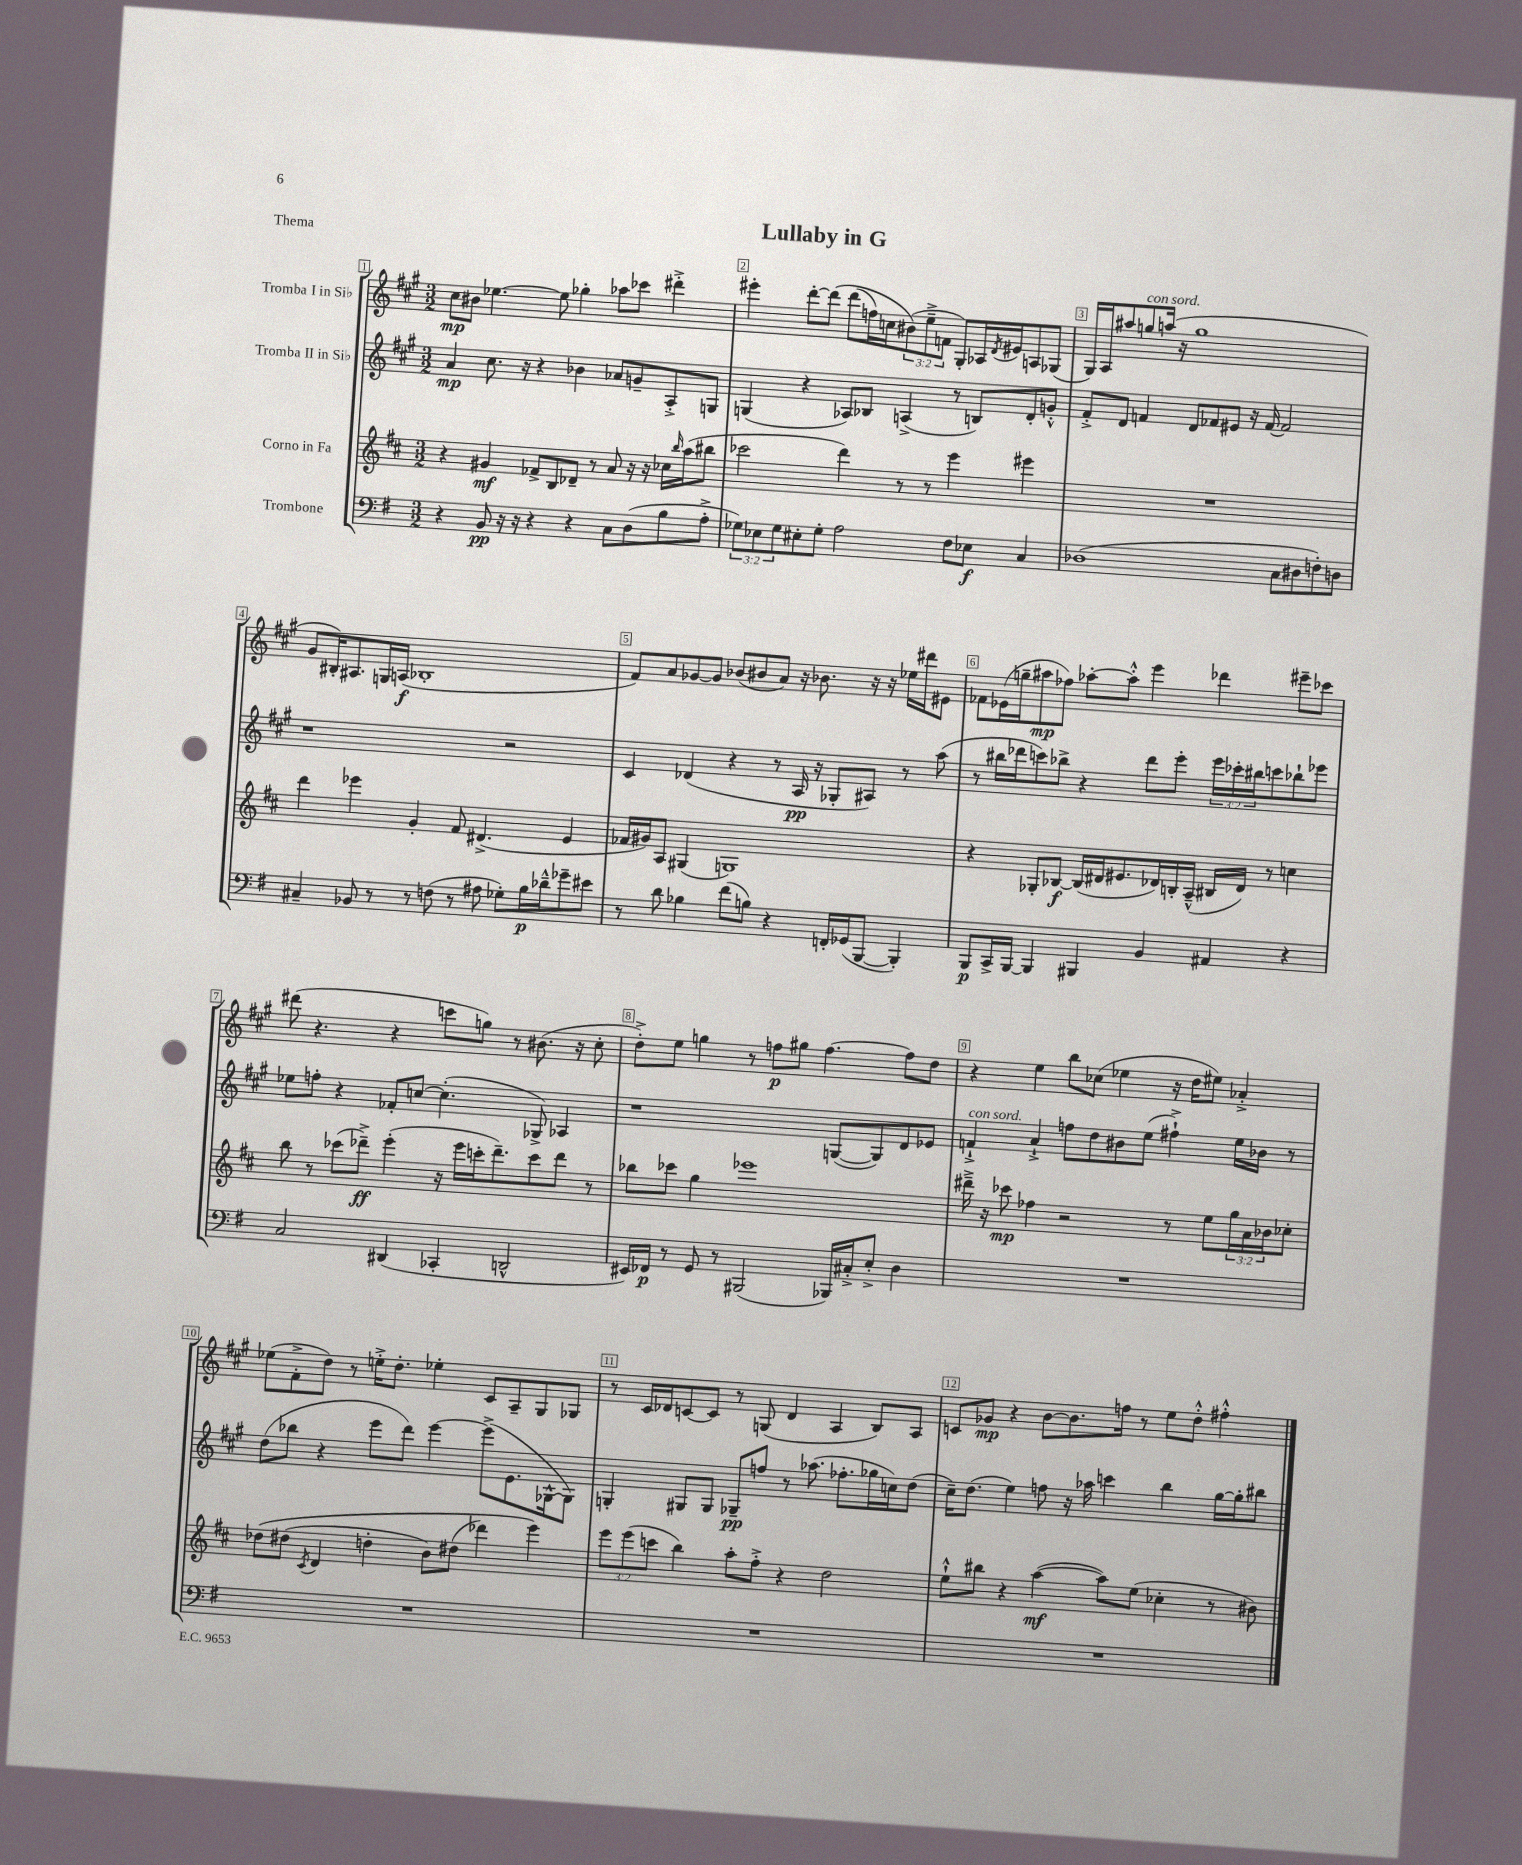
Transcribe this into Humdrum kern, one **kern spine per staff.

**kern	**kern	**kern	**kern
*staff4	*staff3	*staff2	*staff1
*clefF4	*clefG2	*clefG2	*clefG2
*k[f#]	*k[f#c#]	*k[f#c#g#]	*k[f#c#g#]
*M3/2	*M3/2	*M3/2	*M3/2
4r	4r	4a/	8cc#\L
.	.	.	8b#\J
8BB/	4g#/	8.cc#\	[4.ee-\
16r	.	.	.
16r	.	16r	.
4r	8f-^/L	4r	.
.	8B/	.	8ee-\]
4r	8d-~/J	4b-\	4gg-'\
.	8r	.	.
8C\L	8a/	8a-/L	8aa-\L
(8D\	16r	8g~/	8ccc-\J
.	16r	.	.
8B\	16cc-\LL	8A'^/	4ddd#'^\
.	16qqbb/	.	.
.	(16aa\J	.	.
8A'^\J	8bb#\J	8G/J	.
=	=	=	=
12G-\L)	2ccc-\	(4G/	4eee#'\
12E-\	.	.	.
12G-\	.	.	.
8E#'\	.	4r	[8ddd'\L
8G-'\J	.	.	&(8ddd\]J
2A\	4ddd\)	8A-/L)	(8ddd\L
.	.	8B-/J	16ff\L)
.	.	.	16cc\J
.	8r	(4A^/	(12b#\&)
.	.	.	12ee~^\
.	8r	.	.
.	.	.	12f\J
8F#\L	4eee\	8r	8G#'/L)
8E-\J	.	8B/L)	16A-/L
.	.	.	8qd/
.	.	.	16e#/J
4C/	4eee#\	8d'/	8A/
.	.	8g'^^/J	(8G-/J
=	=	=	=
(1D-	1.r	8f#'^/L	16G#/LL)
.	.	.	16A/J
.	.	8d/J	8aa#/
.	.	4f/	8gg/
.	.	.	(16aa/Jk
.	.	.	16r
.	.	8d/L	1gg
.	.	8f-/	.
.	.	8e#/J	.
.	.	16r	.
.	.	[16f-/	.
8C\L	.	2f-/]	.
8D#\	.	.	.
8F'\)	.	.	.
8D\J	.	.	.
=	=	=	=
4C#~/	4ddd\	1r	8g#/L
.	.	.	16B#'/K)
.	.	.	8.A#/
8BB-/	4eee-\	.	.
8r	.	.	16G/L
.	.	.	(16A/JJ
8r	4g'/	.	1B-'
(8F\	.	.	.
8r	8f#/	.	.
8A#\	(4.d#^/	.	.
8G-'\L)	.	2r	.
16B\L	.	.	.
16d-~^^\J	.	.	.
8g-~\	4e/	.	.
8e#\J	.	.	.
=	=	=	=
8r	16f-/LL	4c#/	8f#/L)
.	16g#/J)	.	.
8d\	8A/J	.	8a/
4B-\	(4G#/	(4d-/	[8g-/
.	.	.	8g-/]J
(8f#\L	1G)	4r	(8b-/L
8B\J)	.	.	8b#/
4r	.	8r	8a/J)
.	.	16A/	16r
.	.	16r	8.b-\
16FF'/LL	.	8G-'/L	.
(16GG-/J	.	.	.
[8BBB/J	.	8A#/J)	16r
.	.	.	16r
4BBB'/])	.	8r	16ee-\LL
.	.	.	16ddd#\J
.	.	(8aa\	8e#\J
=	=	=	=
8BBB/L	4r	8r	8f-\L
16CC^/L	.	16bb#\LL	(16e-\L
[16BBB/JJ	.	16ddd-\J	16gg~\J
4BBB/]	8G-'/L	8ccc\)	8aa#\
.	[8B-/J	8bb-^\J	8ff-\J)
4BBB#/	(16B-/]LL	4r	[8aa-'\L
.	16d#/J	.	.
.	8.e#/	.	8aa-'^^\]J
4BB/	.	8ddd-\L	4eee\
.	16d-/L)	.	.
.	16B'/	8eee'\J	.
.	(16A~^^/JJ	.	.
4AA#/	16B#/LL	24eee\LL	4ddd-\
.	.	24ccc-'\	.
.	16d-/JJ)	.	.
.	.	24bb#\J	.
.	8r	8ccc\	.
4r	4cc\	8bb-`\	8eee#~\L
.	.	8eee-\J	8ccc-\J
=	=	=	=
2C/	8bb\	8ee-\L	(8ddd#\
.	8r	8ff'\J	4.r
.	(8ccc-\L	4r	.
.	8ddd-~^\J)	.	.
(4DD#/	(4eee'\	8f-'/L	4r
.	.	[8cc/J	.
4CC-'/	16r	(4.cc'\]	8ccc\L
.	16eee\LL	.	.
.	16ccc'\J	.	8gg\J)
.	8.ddd-~\)	.	.
2DD^^/	.	.	8r
.	8ccc\	8G-^/)	(8.b#\
.	8ddd-\J	4A-/	.
.	.	.	16r
.	8r	.	8cc#'\
=	=	=	=
16EE#/LL)	8bb-\L	1r	8dd'^\L)
16FF-/JJ	.	.	.
8r	8ccc-\J	.	8ee\J
8GG/	4gg\	.	4gg\
8r	.	.	.
(2BBB#/	1eee-	.	8r
.	.	.	8ff\L
.	.	.	8gg#\J
.	.	.	[4.ff\
16BBB-/LL)	.	([8G/L	.
16C#'^/J	.	.	.
8E'^/J	.	8G/])	.
4D\	.	8d/	8ff\]L
.	.	8e-/J	8dd\J
=	=	=	=
1.r	16ddd#~^\	4f`^/	4r
.	16r	.	.
.	8ccc-\	.	.
.	4ff-\	4a`^/	4ee\
.	2r	8ff\L	8bb\L
.	.	8dd\	(8cc-\J
.	.	8b#\	4ee-\
.	.	(8ee\J	.
.	8r	4ff#`^\)	16r
.	.	.	16dd\LK
.	8ee\L	.	8ee#\J)
.	24gg\L	16ee\LL	4a-'^/
.	24a\	.	.
.	.	16b-\JJ	.
.	24b-\J	.	.
.	8cc-'\J	8r	.
=	=	=	=
1.r	&(8dd-\L	(8dd\L	(8ee-\L
.	(8dd#\J	8bb-\J	8f#'^\
.	8qc#/	.	.
.	4d/	4r	8dd\J)
.	.	.	8r
.	4dd'\	8eee\L	16ee'^\LK
.	.	.	8.dd'\J
.	.	8ddd\J)	.
.	8b\L)	[4eee\	4ee-'\
.	(8dd#\J	.	.
.	4ddd-\)	(8eee^\]L	8c#/L
.	.	8.e\	8A~/
.	4eee\&)	.	8G#/
.	.	[16G-^^\k	.
.	.	8G-\]J)	8G-/J
=	=	=	=
1.r	12eee\L	4G'/	8r
.	(12eee\	.	.
.	.	.	16c#/LL
.	12ccc\J	.	.
.	.	.	16d-/J
.	4bb\)	8G#/L	[8c/
.	.	8G#/J	8c/]J
.	8aa'\L	8G-~/L	8r
.	8ff#'^\J	8ff/J	(8G/
.	4r	8r	4d-/
.	.	(8.aa-\	.
.	2dd\	.	4A/
.	.	8.ff-'\L	.
.	.	16gg-\L	8B/L)
.	.	16cc\J)	.
.	.	(8dd\J	8A/J
=	=	=	=
1.r	8ee`^^\L	16cc#~\LK)	8c/L
.	.	(8.dd\J	.
.	8bb#\J	.	8g-/J
.	4r	4ee\)	4r
.	([4aa\	8ff\	[8b\L
.	.	16r	8.b\]
.	.	16aa-\	.
.	8aa\]L)	4ccc\	.
.	.	.	16ff\Jk
.	(8ee\J	.	8r
.	4cc-'\	4bb\	8ee\L
.	.	.	8dd'^^\J
.	8r	[16gg#\LL	4ff#'^^\
.	.	16gg#'\]J	.
.	8b#\)	8bb#\J	.
==	==	==	==
*-	*-	*-	*-
